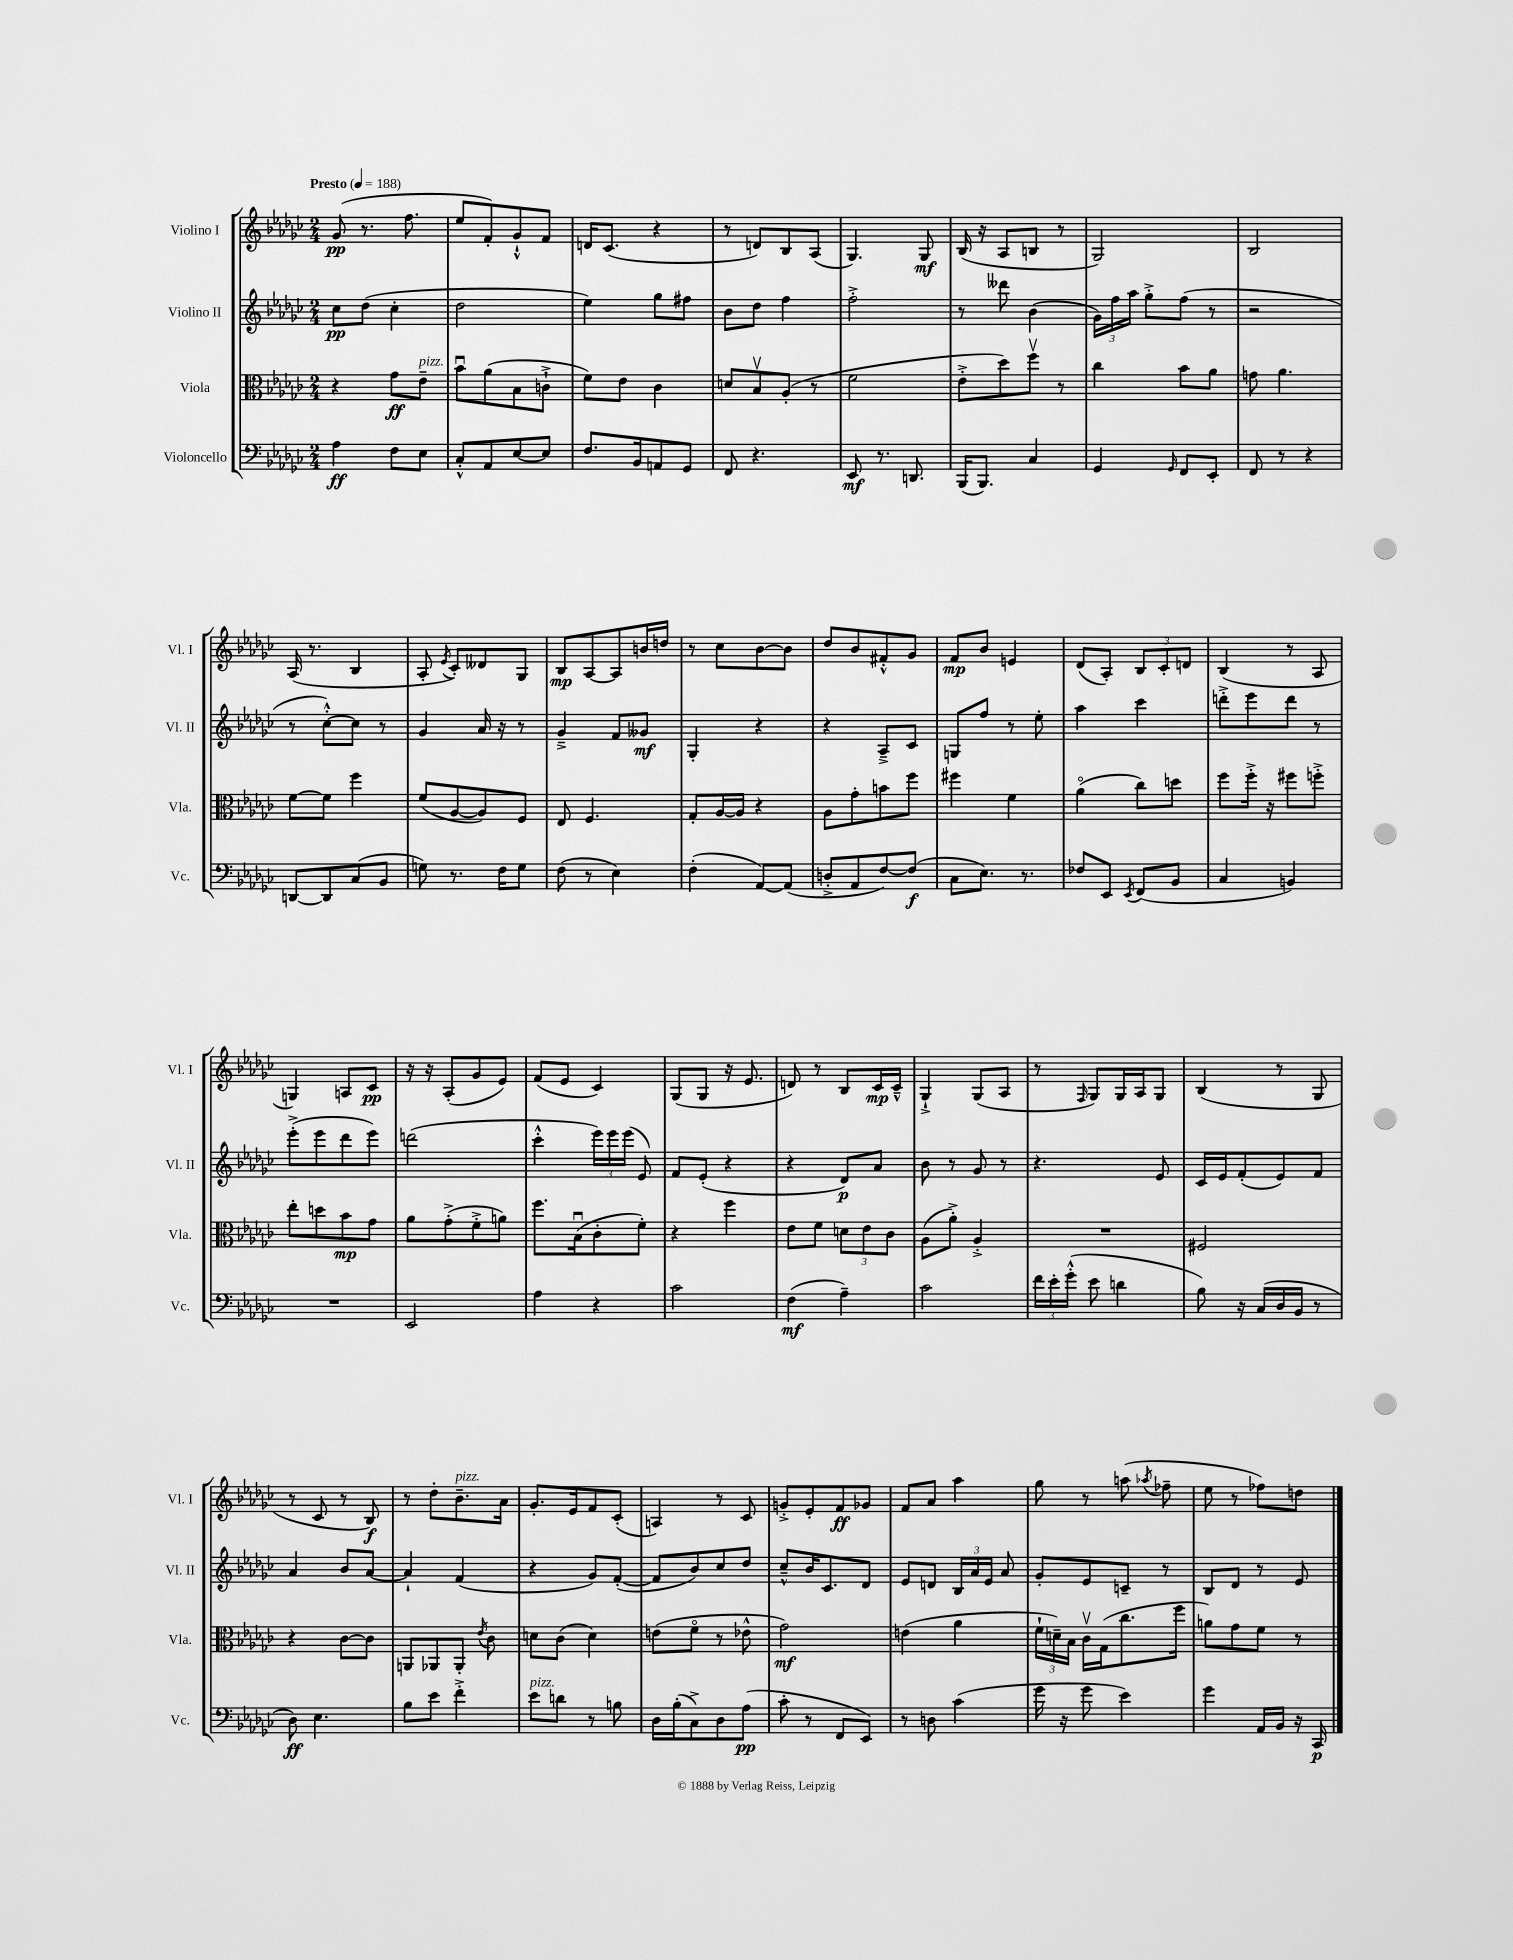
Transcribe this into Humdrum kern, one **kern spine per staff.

**kern	**kern	**kern	**kern
*staff4	*staff3	*staff2	*staff1
*clefF4	*clefC3	*clefG2	*clefG2
*k[b-e-a-d-g-c-]	*k[b-e-a-d-g-c-]	*k[b-e-a-d-g-c-]	*k[b-e-a-d-g-c-]
*M2/4	*M2/4	*M2/4	*M2/4
*MM188	*MM188	*MM188	*MM188
4A-	4r	8cc-	(8g-
.	.	(8dd-	8.r
8F	8g-	4cc-'	.
.	.	.	8.ff
8E-	8e-~	.	.
=	=	=	=
8C-'^^	8b-u	2dd-	8ee-
8AA-	(8a-	.	8f')
[8E-	8B-	.	8g-`^^
8E-]	8c`^	.	8f
=	=	=	=
8.F	8f)	4ee-)	16d
.	.	.	(8.c-
.	8e-	.	.
16BB-	.	.	.
8AA	4c-	8gg-	4r
8GG-	.	8ff#	.
=	=	=	=
8FF	8d	8b-	8r
4.r	8B-v	8dd-	8d)
.	(8A-'	4ff	8B-
.	8r	.	(8A-
=	=	=	=
8EE-	2f	2ff'^	4.G-)
8.r	.	.	.
8.DD	.	.	.
.	.	.	8G-
=	=	=	=
(16BBB-	8e-'^	8r	(16B-
8.BBB-)	.	.	16r
.	8dd-)	8ddd--	8A-
4C-	8ffv	(4b-	8B
.	8r	.	8r
=	=	=	=
4GG-	4cc-	24g-)	2G-)
.	.	24ff	.
.	.	24aa-	.
.	.	8gg-'^	.
16qqGG-	.	.	.
8FF	8b-	(8ff	.
8EE-'	8a-	8r	.
=	=	=	=
8FF	8g	2r	2B-
8r	4.a-	.	.
4r	.	.	.
=	=	=	=
[8DD	[8f	8r	(16A-
.	.	.	8.r
8DD]	8f]	[8cc-'^^)	.
(8C-	4ff	8cc-]	4B-
8BB-	.	8r	.
=	=	=	=
8G)	(8f	4g-	8A-'
.	.	.	8qe-
8.r	[8A-	.	8c-')
.	8A-])	16a-	8d--
16F	.	16r	.
8G	8F	8r	8G-
=	=	=	=
(8F	8E-	4g-~^	8B-
8r	4.F	.	[8A-
4E-)	.	8f	8A-]
.	.	8g--	16b
.	.	.	16dd
=	=	=	=
(4F'	8G-'	4G-'	8r
.	[16A-	.	8cc-
.	16A-]	.	.
[8AA-)	4r	4r	[8b-
(8AA-]	.	.	8b-]
=	=	=	=
8D'^	8A-	4r	8dd-
8AA-	8g-'	.	8b-
[8F)	8b	8A-~^	8f#'^^
(8F]	8ff	8c-	8g-
=	=	=	=
8C-	4ff#	8G	8f
8.E-)	.	8ff	8b-
.	4f	8r	4e
8.r	.	.	.
.	.	8ee-'	.
=	=	=	=
8F-	(4a-o	4aa-	(8d-
8EE-	.	.	8A-')
8qEE-	.	.	.
(8FF	8cc-)	4ccc-	12B-
.	.	.	12c-'
8BB-	8dd	.	.
.	.	.	12d
=	=	=	=
4C-	8ff	8ddd'^	(4B-
.	16ff'^	8eee-	.
.	16r	.	.
4BB)	8ff#	8ddd	8r
.	8ff'^	8r	8A-
=	=	=	=
2r	8ee-'	(8eee-'^	4G)
.	8dd	8eee-	.
.	8b-	8ddd-	8A
.	8g-	8eee-)	8c-
=	=	=	=
2EE-	8a-	(2ddd	16r
.	.	.	16r
.	(8g-'^	.	(8A-'
.	8f'^	.	8g-
.	8a)	.	8e-)
=	=	=	=
4A-	8.ff	4ccc-'^^	(8f
.	.	.	8e-
.	(16B-u	.	.
4r	8c-'	24eee-)	4c-)
.	.	24eee-	.
.	.	(24eee-	.
.	8f')	8e-)	.
=	=	=	=
2c-	4r	8f	(8G-
.	.	(8e-'	8G-
.	4ff	4r	16r
.	.	.	8.e-
=	=	=	=
(4F	8e-	4r	8d)
.	8f	.	8r
4A-~)	12d	8d-)	8B-
.	12e-	.	.
.	.	8a-	16c-
.	12c-	.	.
.	.	.	16c-~^^
=	=	=	=
2c-	(8A-	8b-	4G-`^
.	8a-'^)	8r	.
.	4A-'^	8g-	(8G-
.	.	8r	8A-
=	=	=	=
24f	2r	4.r	8r
24e-'	.	.	.
(24g-'^^	.	.	.
.	.	.	16qqF
8e-	.	.	8G-)
4d	.	.	16G-
.	.	.	16A-
.	.	8e-	8G-
=	=	=	=
8B-)	2F#	16c-	(4B-
.	.	16e-	.
16r	.	(8f'	.
(16C-	.	.	.
16D-	.	8e-)	8r
16BB-	.	.	.
8r	.	8f	8G-
=	=	=	=
8D-)	4r	4a-	8r
4.E-	.	.	8c-
.	[8c-	8b-	8r
.	8c-]	[8a-	8B-)
=	=	=	=
8B-	8AA	4a-`]	8r
8e-	8AA-	.	8dd-'
4f'^	8AA-'	(4f	8.b-~
.	8qe-	.	.
.	8c-	.	.
.	.	.	16a-
=	=	=	=
8e-	8d	4r	8.g-'
8d	(8c-	.	.
.	.	.	16e-
8r	4d)	8g-)	8f
8B	.	([8f'	(8c-'
=	=	=	=
16D-	(8e	8f]	4A)
(16B-'	.	.	.
8C-^)	8fo	8b-)	.
8D-	8r	8cc-	8r
(8A-	8e-^^	8dd-	8c-
=	=	=	=
8c-'	2g-)	8cc-~^^	8g'^
8r	.	16b-	8e-'
.	.	8.c-	.
8FF	.	.	8f
8EE-)	.	8d-	8g-
=	=	=	=
8r	(4e	8e-	8f
8D	.	8d	8a-
(4c-	4a-	24B-	4aa-
.	.	24a-	.
.	.	24e-	.
.	.	8a-	.
=	=	=	=
16g-	24f`	8g-'	8gg-
.	24d~)	.	.
16r	.	.	.
.	24B-	.	.
8g-	16c-v	8e-	8r
.	(16G-	.	.
4e-)	8.cc-	8c~	(8aa
.	.	.	8qaa-
.	.	8r	8ff-~
.	16ff	.	.
=	=	=	=
4g-	8a)	8B-	8ee-
.	8g-	8d-	8r
16AA-	8f	8r	8ff-)
16BB-	.	.	.
16r	8r	8e-	8dd
16CC-	.	.	.
==	==	==	==
*-	*-	*-	*-
